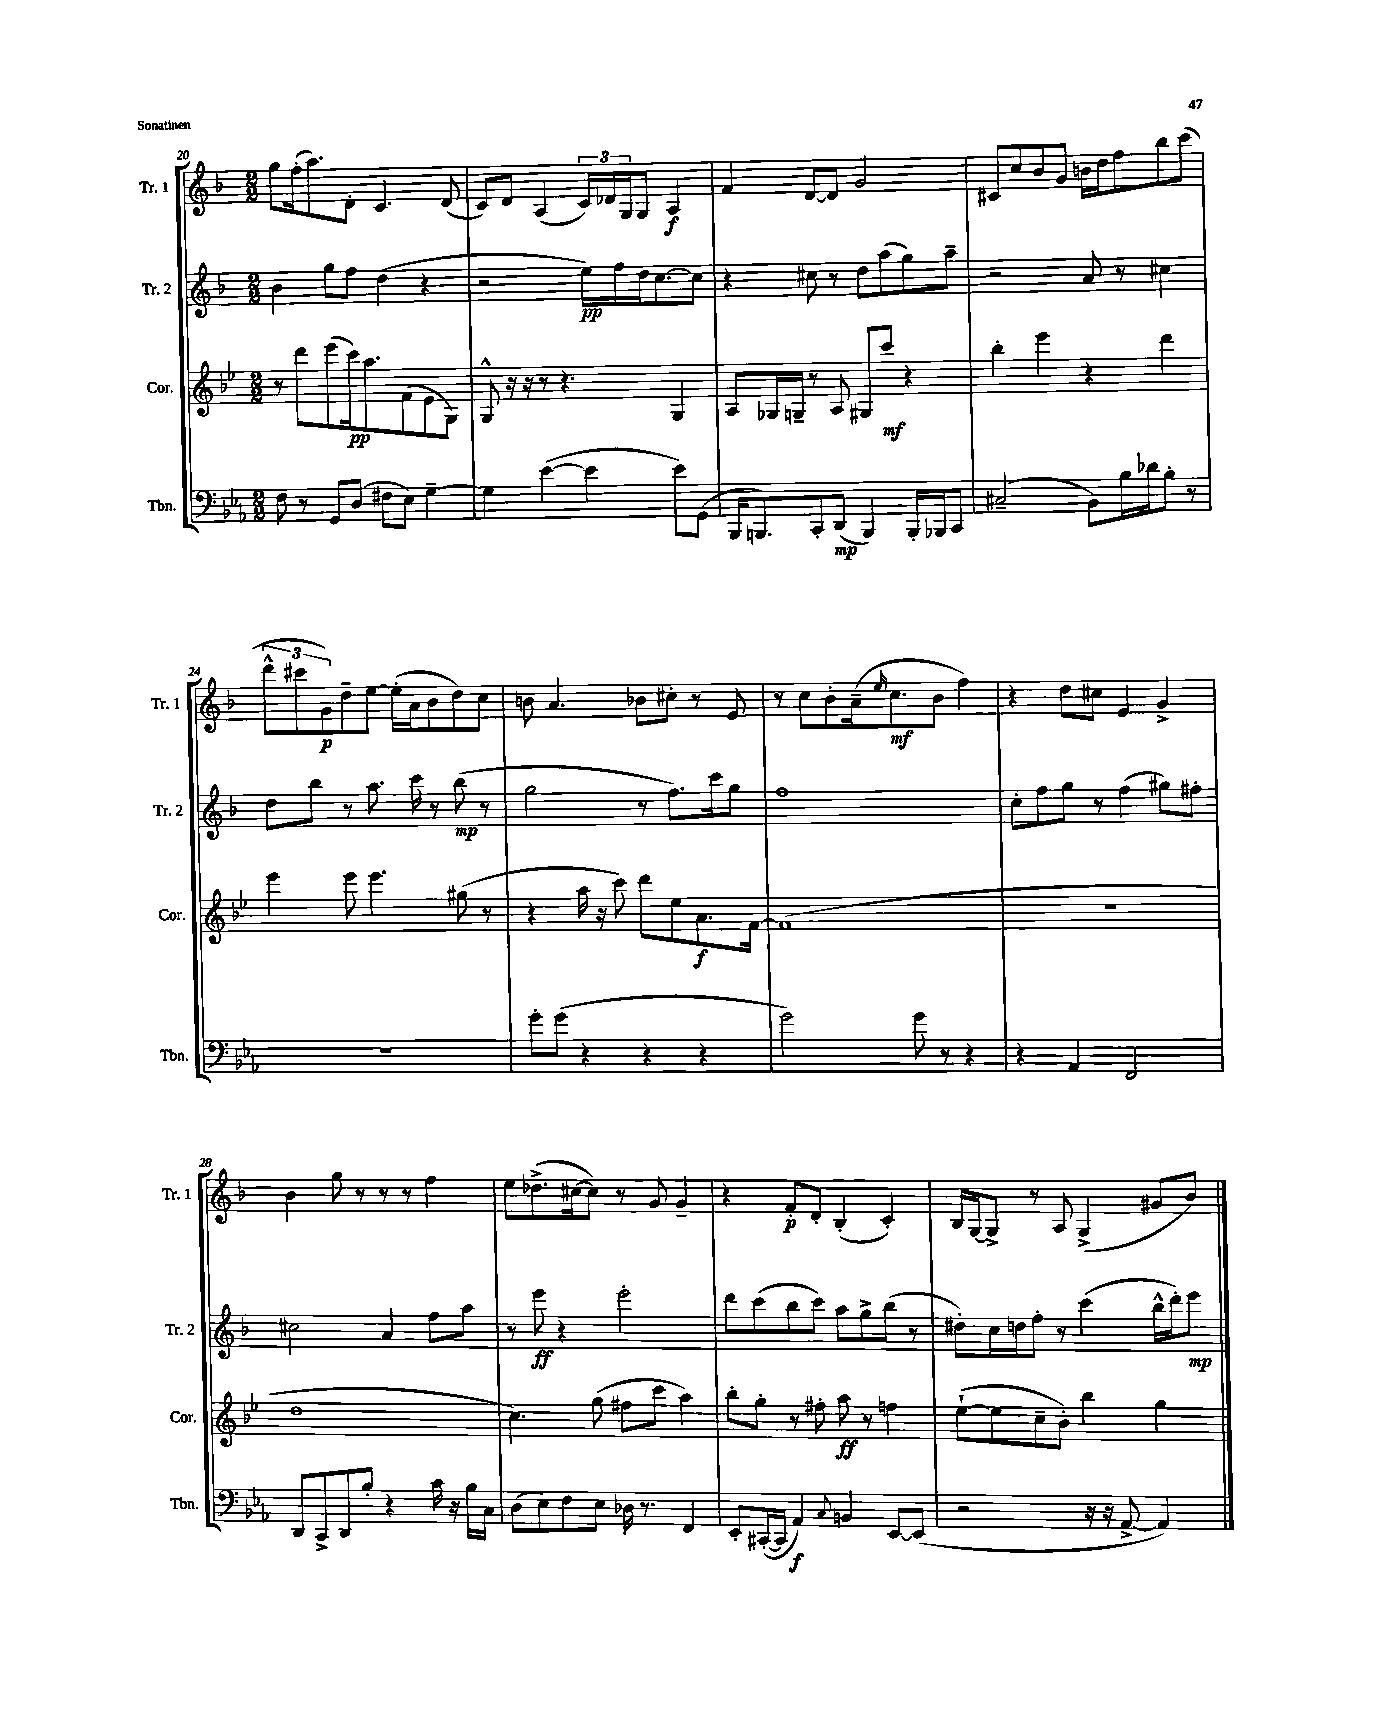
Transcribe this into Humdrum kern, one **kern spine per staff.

**kern	**kern	**kern	**kern
*staff4	*staff3	*staff2	*staff1
*clefF4	*clefG2	*clefG2	*clefG2
*k[b-e-a-]	*k[b-e-]	*k[b-]	*k[b-]
*M2/2	*M2/2	*M2/2	*M2/2
8F	8r	4b-	8gg
8r	8ddd	.	(16ff'
.	.	.	8.aa)
8GG	(8eee-	8gg	.
(8D	16ccc)	8ff	8d'
.	8.aa	.	.
8F#	.	(4dd	4.c
8E-)	(8f	.	.
[4G~	8e-	4r	.
.	8G)	.	(8d
=	=	=	=
4G]	8G^^	2r	8c)
.	16r	.	8d
.	16r	.	.
([4e-	8r	.	(4A
.	4.r	.	.
4e-]	.	16ee)	24c)
.	.	.	24d-
.	.	16ff	.
.	.	.	24G
.	.	16dd	8G
.	.	[8.cc	.
8e-)	4G	.	4A
(8GG	.	8cc]	.
=	=	=	=
16BBB-	8A	4r	4f
8.BBB)	.	.	.
.	16G-	.	.
.	16G~	.	.
8CC'	8r	8cc#	[8d
(8DD	8A	8r	8d]
4BBB)	8G#	8dd	2g
.	8ccc	(8aa	.
16BBB'	4r	8gg)	.
16BBB-	.	.	.
8CC	.	8aa~	.
=	=	=	=
(2C#~	4bb-'	2r	8c#
.	.	.	8cc
.	4eee-	.	8b-
.	.	.	8g
8BB-)	4r	8a	16b
.	.	.	16dd
16B-	.	8r	8ff
16d-	.	.	.
8B-'	4ddd	4cc#	8bb-
8r	.	.	(8ccc
=	=	=	=
1r	4eee-	8dd	12ddd^^
.	.	.	12ccc#
.	.	8bb-	.
.	.	.	12g)
.	8eee-	8r	8dd~
.	4.eee-	8.aa	[8ee
.	.	.	(16ee']
.	.	16ccc	16a
.	.	8r	8b-
.	(8gg#	(8bb-	8dd)
.	8r	8r	8cc
=	=	=	=
8g'	4r	2gg	8b
(8g	.	.	4.a
4r	16aa	.	.
.	16r	.	.
.	8ccc)	.	.
4r	8ddd	8r	8b-
.	8ee-	8.ff)	8cc#'
4r	8.a	.	8r
.	.	16ccc	.
.	.	8gg	8e
.	[16f	.	.
=	=	=	=
2g)	(1f]	1ff	8r
.	.	.	8cc
.	.	.	8b-'
.	.	.	(16a~
.	.	.	16qqee
.	.	.	8.cc
8g	.	.	.
8r	.	.	8b-
4r	.	.	4ff)
=	=	=	=
4r	1r	8cc'	4r
.	.	8ff	.
4AA-	.	8gg	8dd
.	.	8r	8cc#
2FF	.	(4ff	4e
.	.	8gg#)	4g^
.	.	8ff#'	.
=	=	=	=
8DD	1dd	2cc#	4b-
8CC^	.	.	.
8DD	.	.	8gg
8B-'	.	.	8r
4r	.	4a	8r
.	.	.	8r
16c	.	8ff	4ff
16r	.	.	.
16B-	.	8aa	.
16C	.	.	.
=	=	=	=
(8D	4.cc)	8r	8ee
8E-)	.	8eee	(8.dd-^
8F	.	4r	.
.	.	.	[16cc#
8E-	(8gg	.	8cc#])
16D-	8ff#	2eee'	8r
8.r	.	.	.
.	8ccc	.	8g
4FF	4aa)	.	4g~
=	=	=	=
8EE-'	8bb-'	8ddd	4r
([16CC#'	8gg'	(8ccc	.
16CC#]	.	.	.
4AA-)	8r	8bb-	8f'
.	8ff#'	8ccc)	8d'
8qqC	.	.	.
4BB	8aa	8aa	(4B-'
.	8r	8gg^	.
[8EE-	4ff	(8bb-	4c')
(8EE-]	.	8r	.
=	=	=	=
2r	([8ee-`	8dd#')	16B-
.	.	.	[16G
.	8ee-]	16cc	8G^]
.	.	16dd	.
.	8cc~	8ff'	8r
.	8b-')	8r	8A
16r	4bb-	(4ccc	(4G^
16r	.	.	.
[8AA-^	.	.	.
4AA-])	4gg	16bb-^^	8g#
.	.	16ddd')	.
.	.	8eee	8b-)
==	==	==	==
*-	*-	*-	*-
